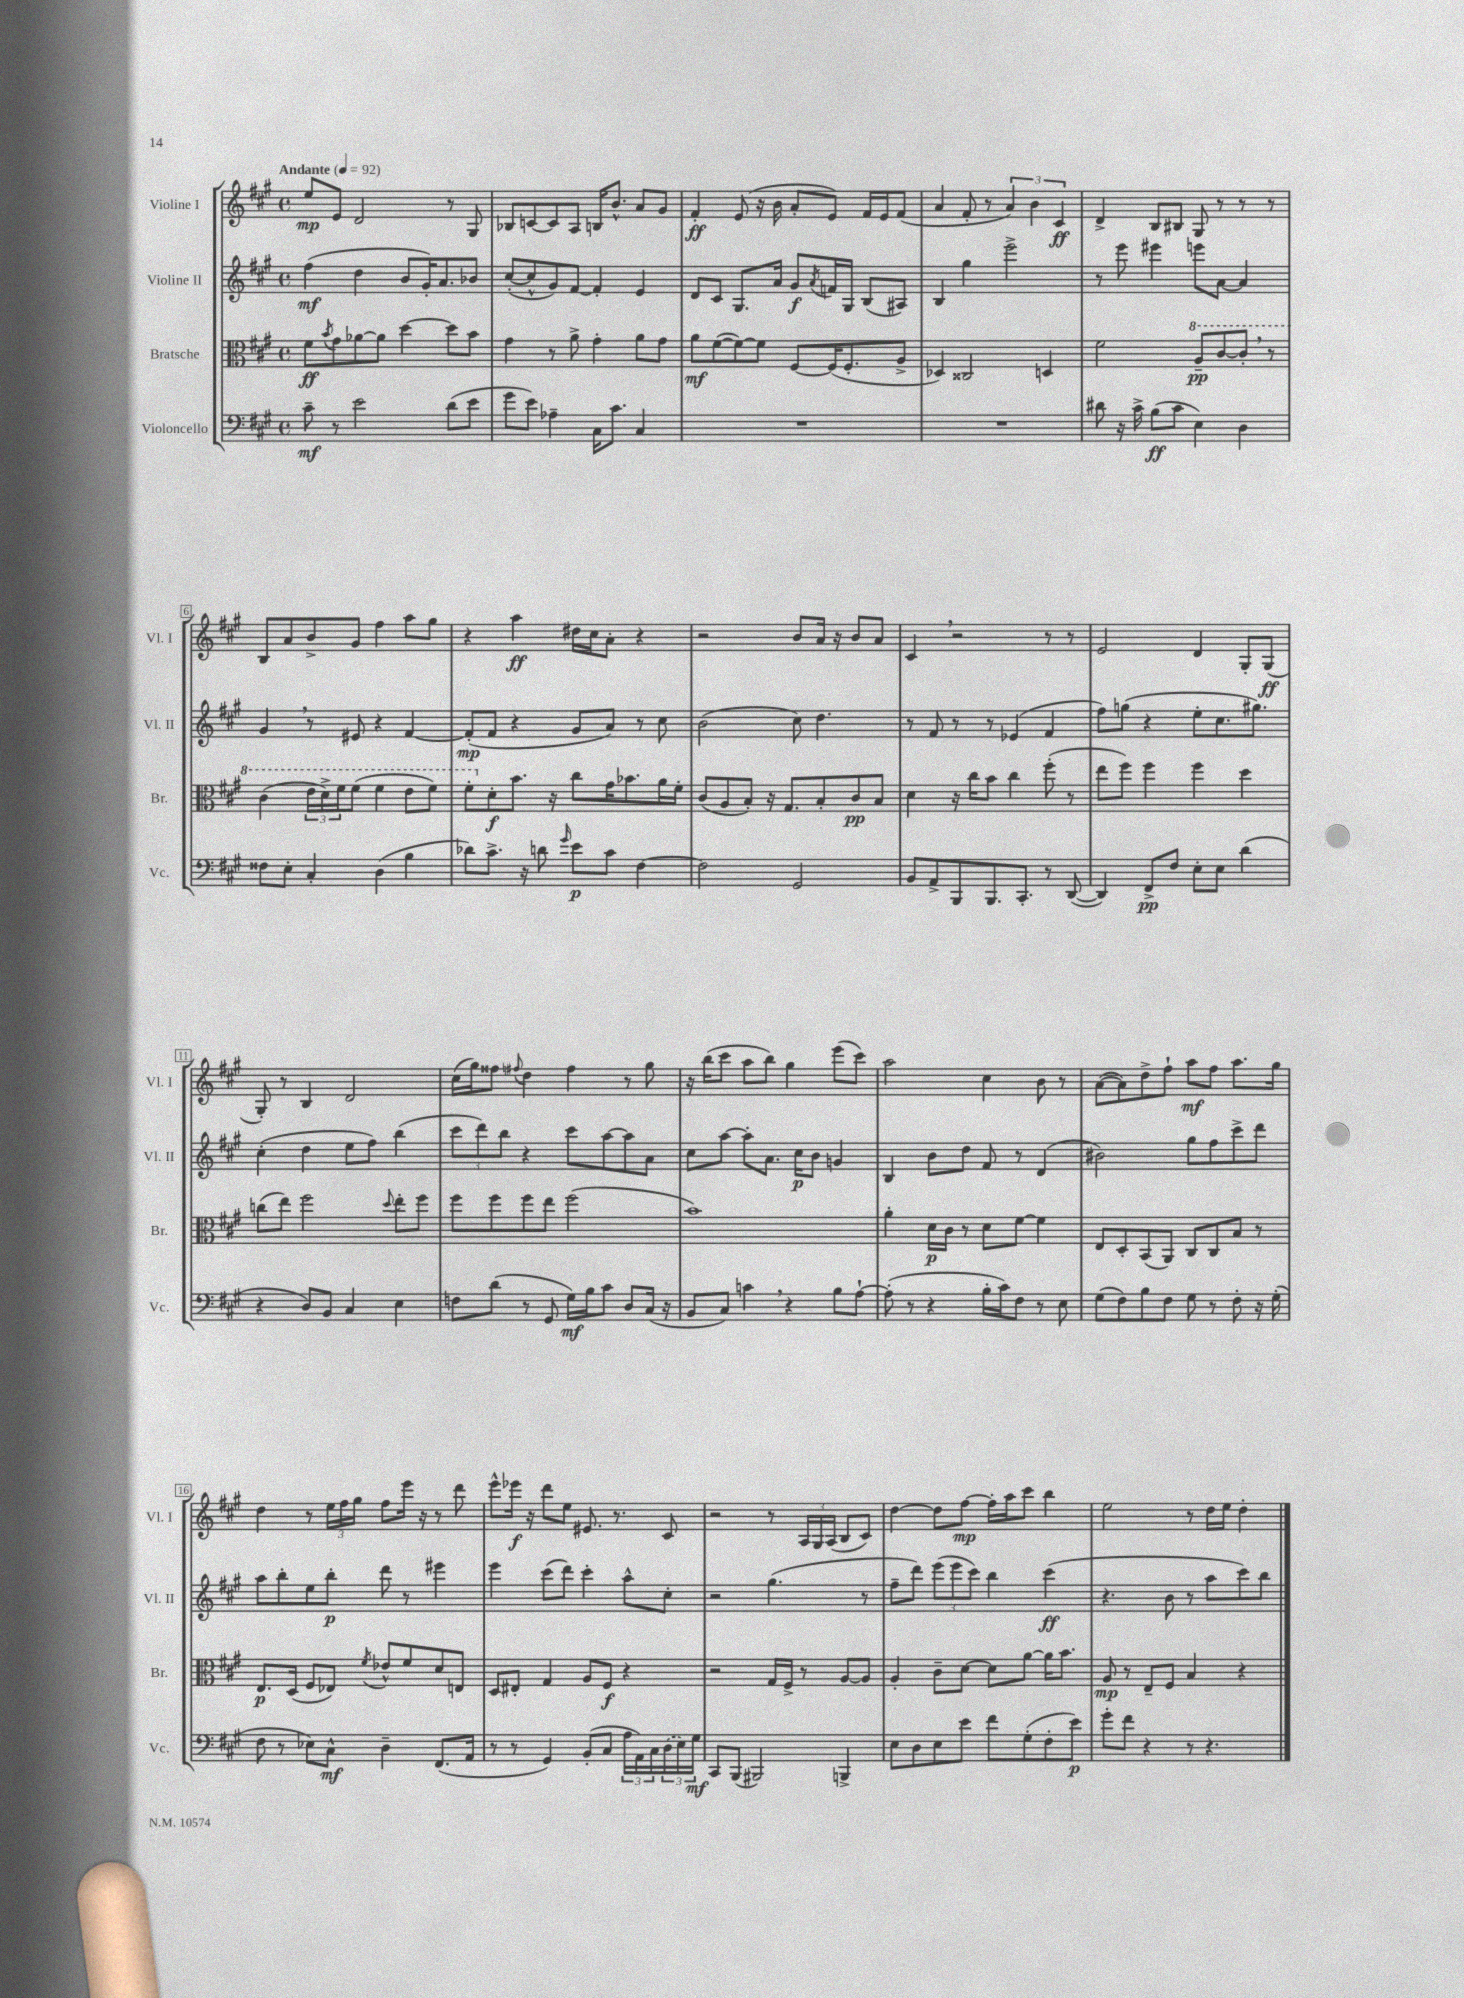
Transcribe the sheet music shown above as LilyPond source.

<<
\new StaffGroup <<
\new Staff = "s0" \with { instrumentName = "Violine I" shortInstrumentName = "Vl. I" } {
    \clef treble \key a \major \defaultTimeSignature \time 4/4 \tempo "Andante" 4 = 92
    e''8\mp e'8 d'2 r8 gis8 |
    bes8 c'8~ c'8 a8 b16 b'8.-^ a'8 gis'8 |
    fis'4-.\ff e'8( r16 b'16 a'8-. e'8) fis'16 e'16 fis'8( |
    a'4 fis'8-. r8 \tuplet 3/2 { a'4) b'4 cis'4\ff } |
    d'4-> b8 bis8 gis8 r8 r8 r8 |
    b8 a'8 b'8-> gis'8 fis''4 a''8 gis''8 |
    r4 a''4\ff dis''16 cis''16 a'8-. r4 |
    r2 b'8 a'16 r16 b'8 a'8 |
    cis'4 \breathe r2 r8 r8 |
    e'2 d'4 gis8-. gis8\ff( |
    gis8-.) r8 b4 d'2 |
    cis''16( gis''16) fisis''8 \appoggiatura { fis''8 } d''4 fis''4 r8 gis''8 |
    r16 b''16( cis'''8 a''8 b''8) gis''4 e'''8( cis'''8) |
    a''2 cis''4 b'8 r8 |
    a'8~( a'8) d''8-> fis''8-! a''8\mf fis''8 a''8. gis''16 |
    d''4 r8 \tuplet 3/2 { e''16 fis''16 gis''16 } fis''8 e'''16 r16 r8 d'''8 |
    e'''8-^ ees'''16\f r16 d'''8 e''8 eis'8. r8. cis'8 |
    r2 r8 \tuplet 3/2 { a16 gis16 a16( } b8 cis'8) |
    d''4~ d''8 fis''8~\mp fis''16-. a''16 cis'''8 b''4 |
    e''2 r8 d''16 e''16 d''4-. \bar "|." |
}
\new Staff = "s1" \with { instrumentName = "Violine II" shortInstrumentName = "Vl. II" } {
    \clef treble \key a \major \defaultTimeSignature \time 4/4
    fis''4\mf( d''4 b'8 gis'16-.) a'8. bes'8 |
    cis''8~-.( cis''8-^ gis'8) fis'8~ fis'4-. e'4 |
    d'8 cis'8 gis8. a'16 gis'8\f \acciaccatura { a'8 } f'16 gis16 b8( ais8) |
    b4 gis''4 e'''2-> |
    r8 e'''8 eis'''4 e'''8 a'8~ a'4 |
    gis'4 \breathe r8 eis'8 r4 fis'4~ |
    fis'8-.\mp( fis'8 r4 gis'8 a'8) r8 cis''8 |
    b'2( cis''8) d''4. |
    r8 fis'8 r8 r8 ees'4( fis'4 |
    fis''8) g''8( r4 e''8-. cis''8. gis''8.) |
    cis''4-.( d''4 e''8 fis''8) b''4( |
    \tuplet 3/2 { cis'''8 d'''8) b''8 } r4 cis'''8 a''8~ a''8 a'8 |
    cis''8 a''8~ a''8-. a'8. cis''16\p b'8 g'4 |
    b4 b'8 d''8 fis'8 r8 d'4( |
    bis'2) gis''8 fis''8 cis'''8-> d'''8 |
    a''8 b''8-. e''8 b''8-.\p d'''8 r8 eis'''4 |
    e'''4 cis'''8( d'''8) cis'''4-. a''8-^ cis''8-. |
    r2 gis''4.( r8 |
    fis''8-- d'''8) \tuplet 3/2 { e'''8( e'''8 cis'''8) } b''4 cis'''4\ff( |
    r4. b'8 r8 a''8 cis'''8) b''8 \bar "|." |
}
\new Staff = "s2" \with { instrumentName = "Bratsche" shortInstrumentName = "Br." } {
    \clef alto \key a \major \defaultTimeSignature \time 4/4
    fis'8\ff \acciaccatura { b'8 } gis'8 aes'8~ aes'8 d''4~ d''8 b'8 |
    gis'4 r8 a'8-> gis'4-. a'8 gis'8 |
    a'8\mf fis'8~( fis'8~) fis'8 fis8~ fis16( fis8.-. a8-> |
    des4) cisis2 d4 |
    fis'2 \ottava #1 a'8--\pp cis''8~ cis''8-. \breathe r8 |
    cis''4( \tuplet 3/2 { e''16 d''16->) fis''16 } fis''8( fis''4 e''8 fis''8) |
    fis''8-. \ottava #0 d'8-.\f b'8. r16 cis''8 gis'16 bes'8. a'16 fis'16-. |
    cis'8( a8 b8-.) r16 gis8. b8-. cis'8\pp b8 |
    d'4 r16 cis''16 b'8 cis''4 fis''8-.( r8 |
    e''8 fis''8) fis''4 fis''4 d''4 |
    c''8( e''8) fis''2 \appoggiatura { d''8 } e''8-. fis''8 |
    fis''8 fis''8 fis''8 e''8 fis''2( |
    b'1) |
    a'4-. d'16\p cis'16 r8 d'8 fis'8~ fis'4 |
    e8 d8-. b,8( a,8) cis8 cis8 b8 r8 |
    e8.\p d16( fis8 ees8) \acciaccatura { fis'8 } ees'8-^ fis'8 d'8 e8 |
    d8 eis8-. gis4 a8 fis8\f r4 |
    r2 gis16 fis16-> r8 a8~ a8 |
    a4-. cis'8-- d'8~ d'8 a'8~ a'16 b'8. |
    a8\mp r8 e8-- fis8 b4 r4 \bar "|." |
}
\new Staff = "s3" \with { instrumentName = "Violoncello" shortInstrumentName = "Vc." } {
    \clef bass \key a \major \defaultTimeSignature \time 4/4
    cis'8--\mf r8 e'2 d'8( e'8 |
    gis'8 e'8) aes4-- cis16 cis'8. cis4 |
    R1 |
    R1 |
    dis'8 r16 cis'16-> b8\ff( cis'8 e4) d4 |
    fisis8 e8-. cis4-. d4( b4 |
    des'8) cis'8.-> r16 d'8 \grace { gis'16 } e'8\p cis'8 fis4~ |
    fis2 gis,2 |
    b,8 a,8-> b,,8 b,,8. cis,8.-. r8 d,8~( |
    d,4) fis,8->\pp fis8 e8-. e8 d'4( |
    r4 d8) b,8 cis4 e4 |
    f8 d'8( r8 gis,8 gis16\mf) b16 cis'8 d8 cis16( r16 |
    b,8 cis8) c'4 \breathe r4 b8 a8~-! |
    a8-.( r8 r4 b16-. cis'16) fis8 r8 e8 |
    gis8( fis8) b8 fis8 gis8 r8 fis8-. r16 gis16-.( |
    fis8 r8 ees8) cis8-^\mf d4-- fis,8.( a,16 |
    r8 r8 gis,4) b,8-.( cis8 \tuplet 3/2 { a16 a,16) cis16 } \tuplet 3/2 { \once \slurDashed d16( e16) gis16\mf } |
    cis,8 b,,8( bis,,2) b,,4-> |
    e8 d8 e8 e'8 fis'8 gis8-.( fis8-. e'8\p) |
    gis'8-. fis'8 r4 r8 r4. \bar "|." |
}
>>
>>
\layout { \context { \Score \override BarNumber.stencil = #(make-stencil-boxer 0.1 0.3 ly:text-interface::print) } }
